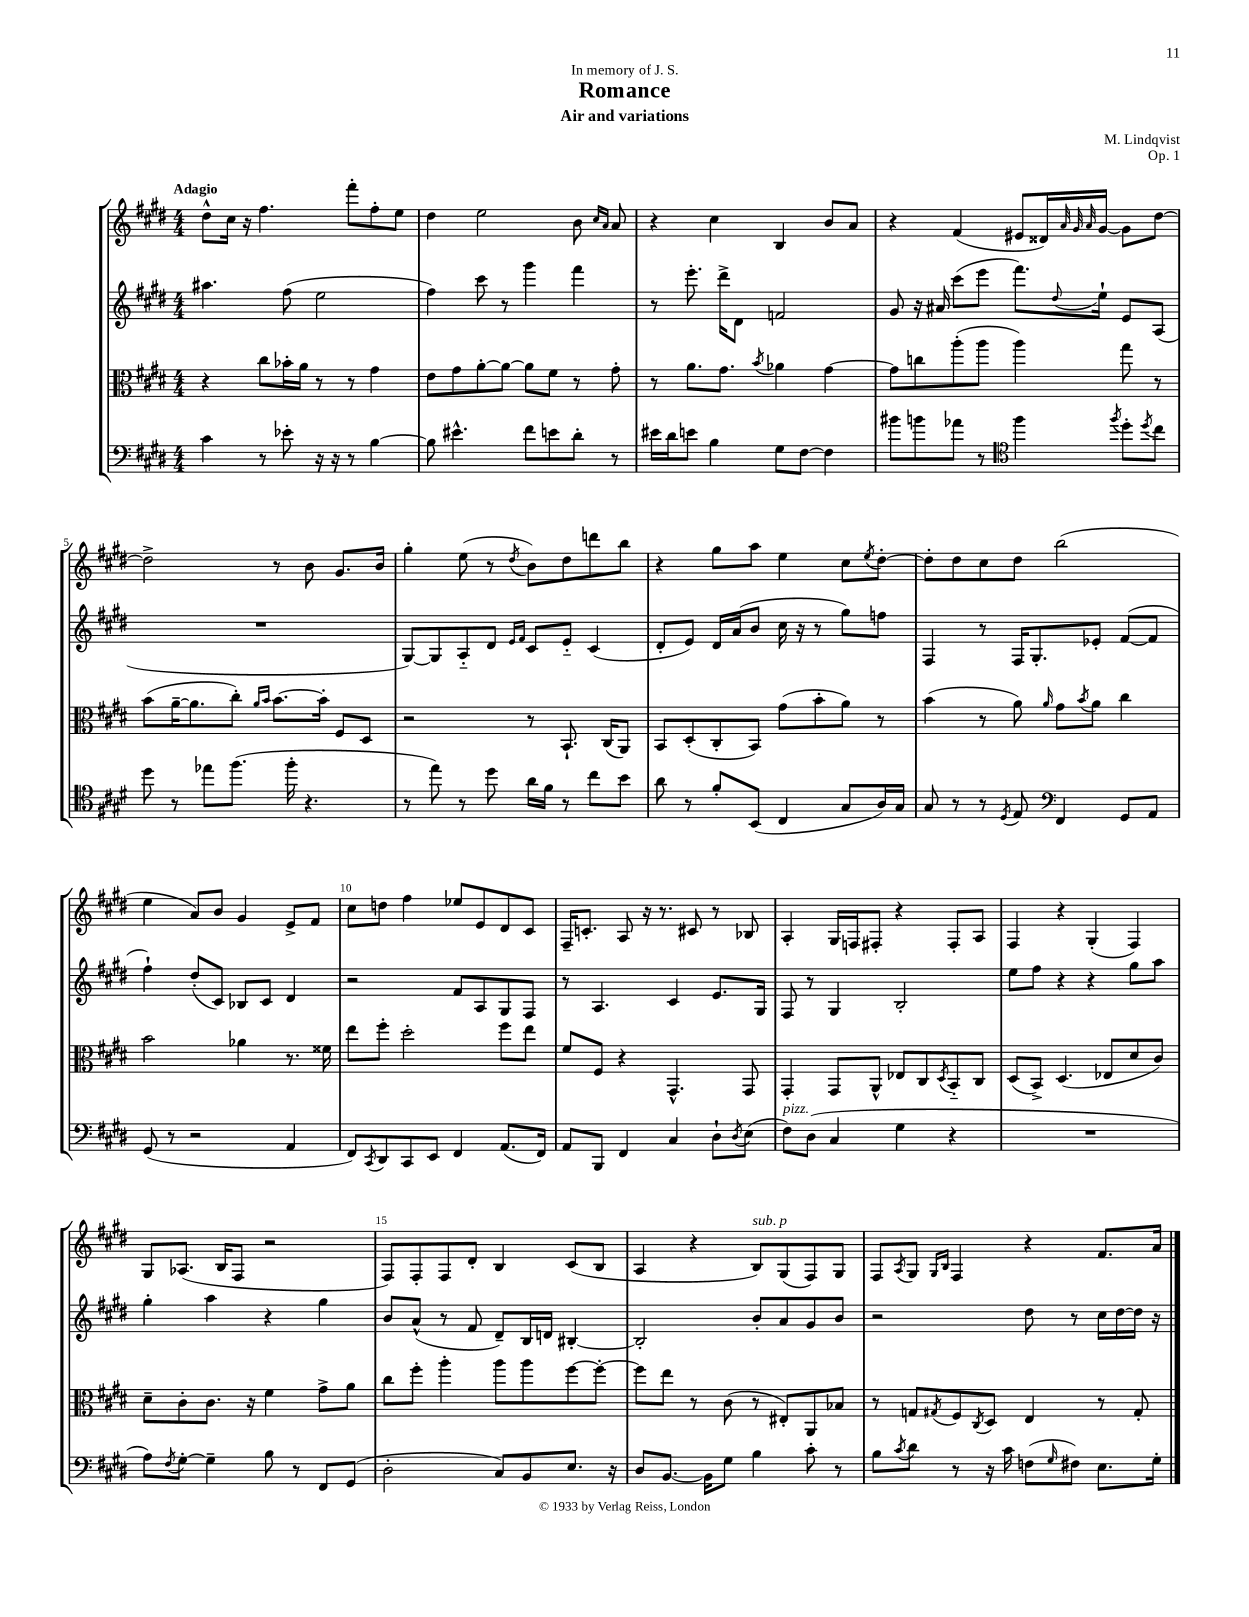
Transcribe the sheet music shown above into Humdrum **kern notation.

**kern	**kern	**kern	**kern
*staff4	*staff3	*staff2	*staff1
*clefF4	*clefC3	*clefG2	*clefG2
*k[f#c#g#d#]	*k[f#c#g#d#]	*k[f#c#g#d#]	*k[f#c#g#d#]
*M4/4	*M4/4	*M4/4	*M4/4
4c#\	4r	4.aa#\	8dd#^^\L
.	.	.	16cc#\Jk
.	.	.	16r
8r	8cc#\L	.	4.ff#\
8e-'\	16b-'\L	(8ff#\	.
.	16a\JJ	.	.
16r	8r	2ee\	.
16r	.	.	.
8r	8r	.	8fff#'\L
[4B\	4g#\	.	8ff#'\
.	.	.	8ee\J
=	=	=	=
8B\]	8e\L	4ff#\)	4dd#\
4.e#^^\	8g#\	.	.
.	[8a'\	8ccc#\	2ee\
.	8a\_J	8r	.
8f#\L	8a\]L	4ggg#\	.
8e\	8f#\J	.	.
8d#'\J	8r	4fff#\	8b\
.	.	.	16qqcc#/LL
.	.	.	16qqa/JJ
8r	8g#'\	.	8a/
=	=	=	=
16e#\LL	8r	8r	4r
16d#\J	.	.	.
8e\J	8.a\L	8.eee'\	.
4B\	.	.	4cc#\
.	8.g#\J	16ddd#^\LK	.
.	.	8d#\J	.
.	8qb/	.	.
8G#\L	4a-\	2f/	4B/
[8F#\J	.	.	.
4F#\]	[4g#\	.	8b/L
.	.	.	8a/J
=	=	=	=
8b#\L	8g#\]L	8g#/	4r
8b\	8cc\	16r	.
.	.	16a#/	.
8a-\J	(8aa'\	(8ccc#\L	(4f#/
8r	8aa\J	8eee\J	.
*clefC4	*	*	*
4ff#\	4aa\)	8.fff#\L)	8e#/L
.	.	.	16d##/L)
.	.	.	32qqa/
.	.	.	32qqg#/
.	.	8qqdd#/	32qqa/
.	.	16ee`\Jk	[16g#/JJ
8qff#/	.	.	.
8dd#'\L	8gg#\	8e/L	8g#\]L
8qdd#/	.	.	.
8cc#\J	8r	(8A/J	[8dd#\J
=	=	=	=
8dd#\	(8b\L	1r	2dd#^\]
8r	[16a~\K	.	.
.	8.a\]	.	.
8ee-\L	.	.	.
(8.ff#\J	8cc#'\J)	.	.
.	16qqa/LL	.	.
.	16qqb/JJ	.	.
.	[8.b\L	.	8r
16ff#'\	.	.	.
4.r	.	.	8b\
.	16b'\]Jk	.	.
.	8F#/L	.	8.g#/L
.	8D#/J	.	.
.	.	.	16b/Jk
=	=	=	=
8r	2r	[8G#/L)	4gg#'\
8ee\)	.	8G#/]	.
8r	.	8A'~/	(8ee\
8dd#\	.	8d#/J	8r
.	.	16qqe/LL	.
.	.	16qqf#/JJ	8qdd#/
16a\LL	8r	8c#/L	8b\L)
16f#\JJ	.	.	.
8r	8.BB`/	8e'~/J	8dd#\
8cc#\L	.	(4c#/	8ddd\
.	(16C#/LK	.	.
8b\J	8AA/J)	.	8bb\J
=	=	=	=
8a\	8BB/L	8d#'/L	4r
8r	(8D#'/	8e/J)	.
8f#'/L	8C#'/	16d#/LL	8gg#\L
.	.	(16a/J	.
(8BB/J	8BB/J)	8b/J	8aa\J
4C#/	(8g#\L	16cc#\	4ee\
.	.	16r	.
.	8b'\	8r	.
8G#/L	8a\J)	8gg#\L)	8cc#\L
.	.	.	8qee/
16A/L)	8r	8ff\J	[8dd#'\J
16G#/JJ	.	.	.
=	=	=	=
8G#/	(4b\	4F#/	8dd#'\]L
8r	.	.	8dd#\
8r	8r	8r	8cc#\
8qD#/	.	.	.
8E/	8a\)	16F#/LK	8dd#\J
.	.	8.G#'/	.
*clefF4	*	*	*
.	16qqa/	.	.
4FF#/	8g#\L	.	(2bb\
.	8qb/	.	.
.	8a\J	8e-'/J	.
8GG#/L	4cc#\	([8f#/L	.
8AA/J	.	8f#/]J	.
=	=	=	=
(8GG#/	2b\	4ff#`\)	4ee\
8r	.	.	.
2r	.	(8dd#'/L	8a/L)
.	.	8c#/J)	8b/J
.	4a-\	8B-/L	4g#/
.	.	8c#/J	.
4AA/	8.r	4d#/	8e^/L
.	.	.	8f#/J
.	16f##\	.	.
=	=	=	=
8FF#/L)	8ee\L	2r	8cc#\L
8qCC#/	.	.	.
8DD#/	8ff#'\J	.	8dd\J
8CC#/	2dd#'\	.	4ff#\
8EE/J	.	.	.
4FF#/	.	8f#/L	8ee-/L
.	.	8A/	8e/
(8.AA/L	8ff#\L	8G#/	8d#/
.	8ee\J	8F#/J	8c#/J
16FF#/Jk)	.	.	.
=	=	=	=
8AA/L	8f#/L	8r	16F#~/LK
.	.	.	8.c'/J
8BBB/J	8F#/J	4.A/	.
4FF#/	4r	.	8A/
.	.	.	16r
.	.	.	8.r
4C#/	4.GG#^^/	4c#/	.
.	.	.	8c#/
8D#`\L	.	8.e/L	8r
8qD#/	.	.	.
(8E\J	8GG#/	.	8B-/
.	.	16G#/Jk	.
=	=	=	=
8F#\L)	4GG#'/	8F#/	4A'/
(8D#\J	.	8r	.
4C#/	8GG#/L	4G#/	16G#/LL
.	.	.	16F/J
.	8AA^^/J	.	8F#'/J
4G#\	8E-/L	2B'/	4r
.	8C#/	.	.
.	8qD#/	.	.
4r	8BB'~/	.	8F#'/L
.	8C#/J	.	8A/J
=	=	=	=
1r	(8D#/L	8ee\L	4F#/
.	8BB^/J)	8ff#\J	.
.	(4.D#/	4r	4r
.	.	4r	(4G#'/
.	8E-/L	.	.
.	8d#/	8gg#\L	4F#/)
.	8c#/J)	8aa\J	.
=	=	=	=
8A\L)	8d#~\L	4gg#'\	8G#/L
8qF#/	.	.	.
[8G#'\J	8c#'\	.	(8.A-/J
4G#~\]	8.c#\J	4aa\	.
.	.	.	16B/LK
.	.	.	8F#/J
.	16r	.	.
8B\	4f#\	4r	2r
8r	.	.	.
8FF#/L	8g#^\L	4gg#\	.
(8GG#/J	8a\J	.	.
=	=	=	=
2D#'\	8cc#\L	8b/L	8F#/L)
.	8ff#'\J	(8a^^/J	8F#'/
.	4aa'\	8r	8F#/
.	.	8f#/	8d#'/J
8C#/L)	8aa\L	8d#~/L)	4B/
8BB/	8aa\	16B/L	.
.	.	16d/JJ	.
8.E/J	[8ff#\	[4B#'/	(8c#/L
.	8ff#'\_J	.	8B/J
16r	.	.	.
=	=	=	=
8D#/L	8ff#\]L	2B#'/]	4A/
[8.BB/J	8ee\J	.	.
.	8r	.	4r
16BB\]LK	.	.	.
8G#\J	(8c#\	.	.
4B\	8r	8b'/L	8B/L)
.	8E#'/L)	8a/	(8G#/
8c#'\	8AA/	8g#/	8F#/)
8r	8B-/J	8b/J	8G#/J
=	=	=	=
8B\L	8r	2r	8F#/L
8qc#/	.	.	8qA/
8d#\J	8G/L	.	8G#/J
.	.	.	16qqG#/LL
.	8qG#/	.	16qqB/JJ
8r	8F#/	.	4F#/
.	8qC#/	.	.
16r	8D#/J	.	.
16c#\	.	.	.
(8F\L	4E/	8dd#\	4r
16qqG#/	.	.	.
8F#\J)	.	8r	.
8.E\L	8r	16cc#\LL	8.f#/L
.	.	[16dd#\	.
.	8G#'/	16dd#\]JJ	.
16G#'\Jk	.	16r	16a/Jk
==	==	==	==
*-	*-	*-	*-
